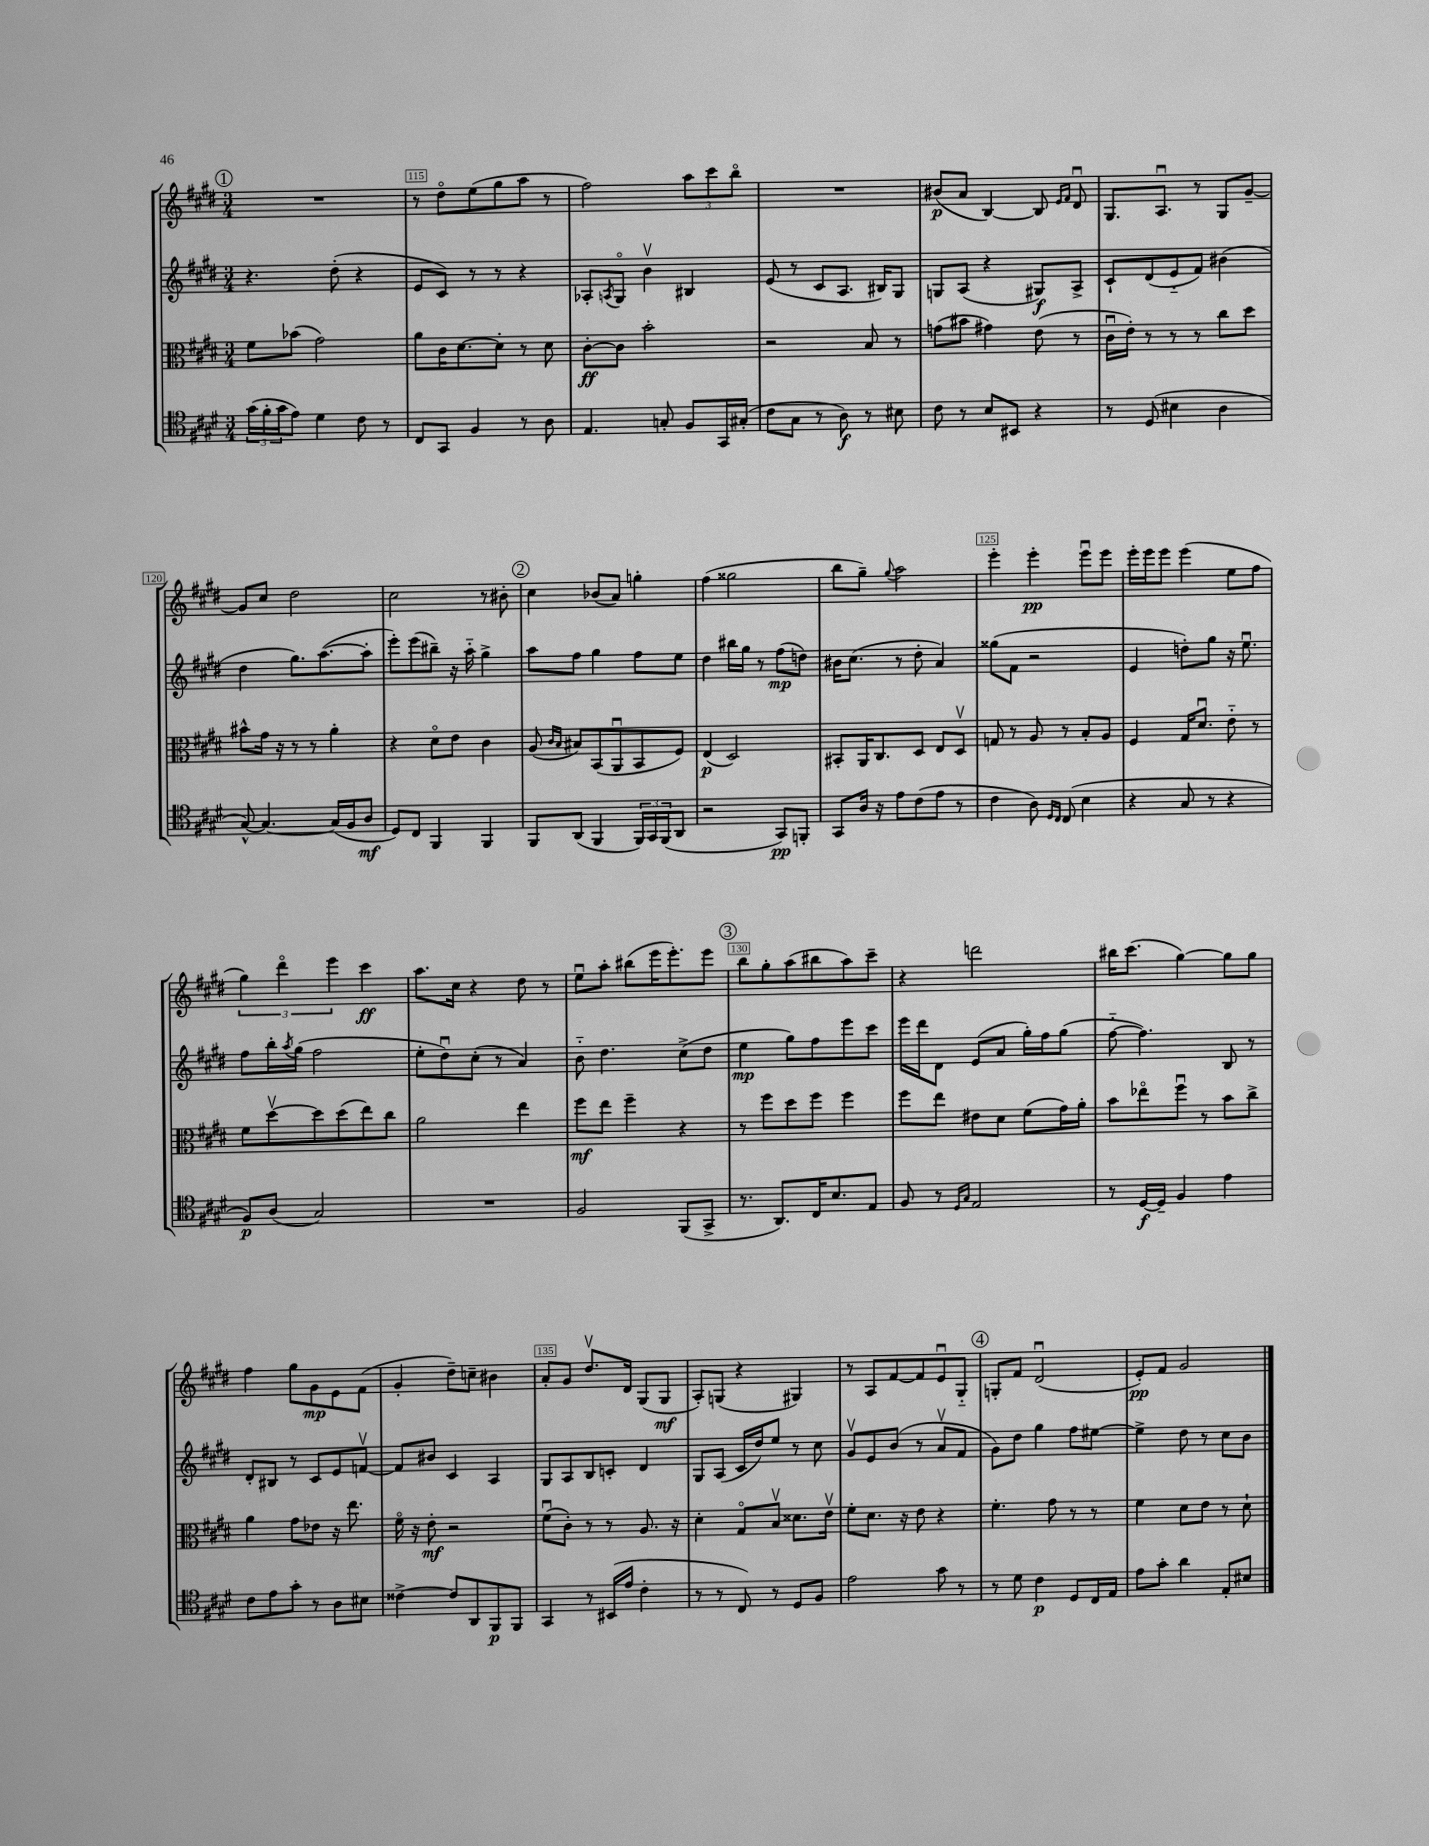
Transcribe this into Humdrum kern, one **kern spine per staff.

**kern	**kern	**kern	**kern
*staff4	*staff3	*staff2	*staff1
*clefC4	*clefC3	*clefG2	*clefG2
*k[f#c#g#d#]	*k[f#c#g#d#]	*k[f#c#g#d#]	*k[f#c#g#d#]
*M3/4	*M3/4	*M3/4	*M3/4
(24g#	8f#	4.r	2.r
24f#'	.	.	.
24g#	.	.	.
8e)	(8b-	.	.
4d#	2g#)	.	.
.	.	(8dd#'	.
8c#	.	4r	.
8r	.	.	.
=	=	=	=
8C#	8a	8e	8r
8GG#	16c#	8c#)	8dd#o
.	[8.d#	.	.
4F#	.	8r	(8ee
.	8d#']	8r	8gg#
8r	8r	4r	8aa
8A	8d#	.	8r
=	=	=	=
4.E	[8c#'	8A-'	2ff#)
.	.	8qA	.
.	8c#]	8G#o	.
.	2b'	4bv	.
8G'	.	.	.
8F#	.	4B#	12aa
.	.	.	12ccc#
16GG#	.	.	.
.	.	.	12bbo
(16G#'	.	.	.
=	=	=	=
8c#	2r	(8e	2.r
8G#	.	8r	.
8r	.	8c#	.
8A)	.	8.A	.
8r	8B	.	.
.	.	16B#)	.
8B#	8r	8G#	.
=	=	=	=
8c#	(8g	8G	(8b#
8r	8b#	(8A	8a
8B	4g#)	4r	[4B)
8BB#	.	.	.
4r	(8e	8G#)	8B]
.	.	.	16qqe
.	.	.	16qqf#
.	8r	8A^	8d#u
=	=	=	=
8r	16c#u	8c#`	8.G#
.	16e')	.	.
(8D#	8r	(8d#	.
.	.	.	8.Au
4B#	8r	8e'~	.
.	8r	8f#)	8r
4A	8cc#	(4b#	8G#
.	8dd#	.	[8g#~
=	=	=	=
[8G#^^)	8b#^^	4dd#	8g#]
4.G#_	16g#	.	8cc#
.	16r	.	.
.	8r	8.gg#)	2dd#
.	8r	.	.
.	.	([8.aa	.
(16G#]	4a'	.	.
16F#	.	.	.
8A	.	8aa']	.
=	=	=	=
8D#)	4r	8eee')	2cc#
8C#	.	(8eee	.
4FF#	8d#o	8bb#~)	.
.	8e	16r	.
.	.	16aa'~	.
4FF#	4c#	4gg#^	8r
.	.	.	8b#'
=	=	=	=
8FF#	(8A	8aa	4cc#
.	16qqc#	.	.
.	16qqB	.	.
(8AA	8B#)	8ff#	.
4FF#	(8BB	4gg#	(8b-
.	8AAu	.	8a)
24FF#)	8BB	8ff#	4gg'
24GG#	.	.	.
(24FF#	.	.	.
8AA	8F#)	8ee	.
=	=	=	=
2r	(4E	4dd#	(4ff#
.	2D#)	16bb#	2gg##
.	.	16gg#	.
.	.	8r	.
8GG#)	.	(8ff#	.
8FF'	.	8dd)	.
=	=	=	=
8GG#	8BB#'	16b#	8bb
.	.	(8.cc#	.
16A	16AA	.	8gg#~)
16r	8.C#	.	.
.	.	.	8qqgg#
8e	.	8r	2aa
(8c#	8D#	8dd#'	.
8e	8E	4a)	.
8r	8D#v	.	.
=	=	=	=
4c#	8G	(8gg##	4eee'
.	8r	8f#	.
8A)	8A	2r	4eee'
16qqD#	.	.	.
16qqC#	.	.	.
(8C#	8r	.	.
4B	8B'	.	8eeeu
.	8A	.	8eee
=	=	=	=
4r	4F#	4e	16eee'
.	.	.	16eee
.	.	.	8eee
8G#	16G#	8dd')	(4eee
.	8.d#u	.	.
8r	.	8gg#	.
4r	8e'~	16r	8ee
.	.	8.eeu	.
.	8r	.	8ff#
=	=	=	=
8F#)	8f#	8ff#	6gg#)
(8A	[8dd#v	16bb'	.
.	.	.	6ddd#o
.	.	8qaa	.
.	.	(16gg#	.
2G#)	8dd#]	2ff#	.
.	.	.	6eee
.	(8dd#	.	.
.	8ee)	.	4ccc#
.	8cc#	.	.
=	=	=	=
2.r	2a	8ee'	8.aa
.	.	8dd#u)	.
.	.	.	16cc#
.	.	(8cc#'	4r
.	.	8r	.
.	4ee	4a)	8dd#
.	.	.	8r
=	=	=	=
2F#	8ff#	8b'~	8eeu
.	8ee	4.dd#	8aa'
.	4ff#~	.	(8bb#
.	.	.	16eee
.	.	.	8.eee')
(8FF#	4r	(8cc#^	.
8GG#^	.	8dd#	8eee
=	=	=	=
8.r	8r	4ee	8bb
.	8ff#	.	8gg#'
8.AA)	.	.	.
.	8dd#	8gg#)	(8aa
16C#	8ff#	8ff#	8bb#
8.B	.	.	.
.	4ff#	8eee	8aa)
8E	.	8ccc#	8ccc#~
=	=	=	=
8F#	8ff#	16eee	4r
.	.	16ddd#	.
8r	8ee	8d#	.
16qqD#	.	.	.
16qqG#	.	.	.
2E	8e#	(8e	2ddd
.	8d#	8a	.
.	(8f#	16gg#')	.
.	.	16ff#	.
.	16g#)	(8gg#	.
.	16a'	.	.
=	=	=	=
8r	8b	[8ff#'~	16bb#
.	.	.	(8.ccc#
[16D#	8ee-o	4.ff#])	.
16D#~]	.	.	.
4F#	8ff#u	.	[4gg#)
.	8r	.	.
4e	8b	8B	8gg#]
.	8cc#^	8r	8gg#
=	=	=	=
8c#	4a	8d#'	4ff#
8e	.	8B#	.
8g#'	8g#	8r	8gg#
8r	8e-	8c#	8g#
8A	16r	8e	8e
.	8.ee	.	.
8B#	.	[8fv	(8f#
=	=	=	=
[4c##^	16f#o	8f]	4g#'
.	16r	.	.
.	8e'	8b#	.
8c##]	2r	4c#	8dd#~)
8AA	.	.	8cc~
8FF#	.	4A	4b#
8FF#	.	.	.
=	=	=	=
4GG#	(8f#u	8G#	8a'
.	8c#')	8A	8g#
8r	8r	8B	8.dd#v
(16BB#	8r	8c'	.
16e	.	.	16d#
4c#'	8.A	4d#	(8G#
.	.	.	8G#
.	16r	.	.
=	=	=	=
8r	4d#'	8G#	8A')
8r	.	(8A	(8G
8C#)	8G#o	16c#	4r
.	.	16dd#)	.
8r	8Bv	8ee	.
8D#	8.d##	8r	4G#)
8F#	.	8cc#	.
.	16ev	.	.
=	=	=	=
2e	8f#'	8g#v	8r
.	8.d#	8e	8A
.	.	(8b	[8f#
.	16r	.	.
.	8e	8r	8f#]
8g#	4r	8av	8eu
8r	.	8f#	8G#'~
=	=	=	=
8r	4.f#'	8g#)	8G'
8d#	.	8dd#	8f#
4c#	.	4gg#	(2d#u
.	8g#	.	.
8D#	8r	8ff#	.
16C#	8r	[8ee#	.
16E	.	.	.
=	=	=	=
8e	4f#	4ee#^]	8e')
8g#'	.	.	8f#
4a	8d#	8dd#	2g#
.	8e	8r	.
8E'	8r	8cc#	.
8B#	8d#`	8b	.
==	==	==	==
*-	*-	*-	*-
